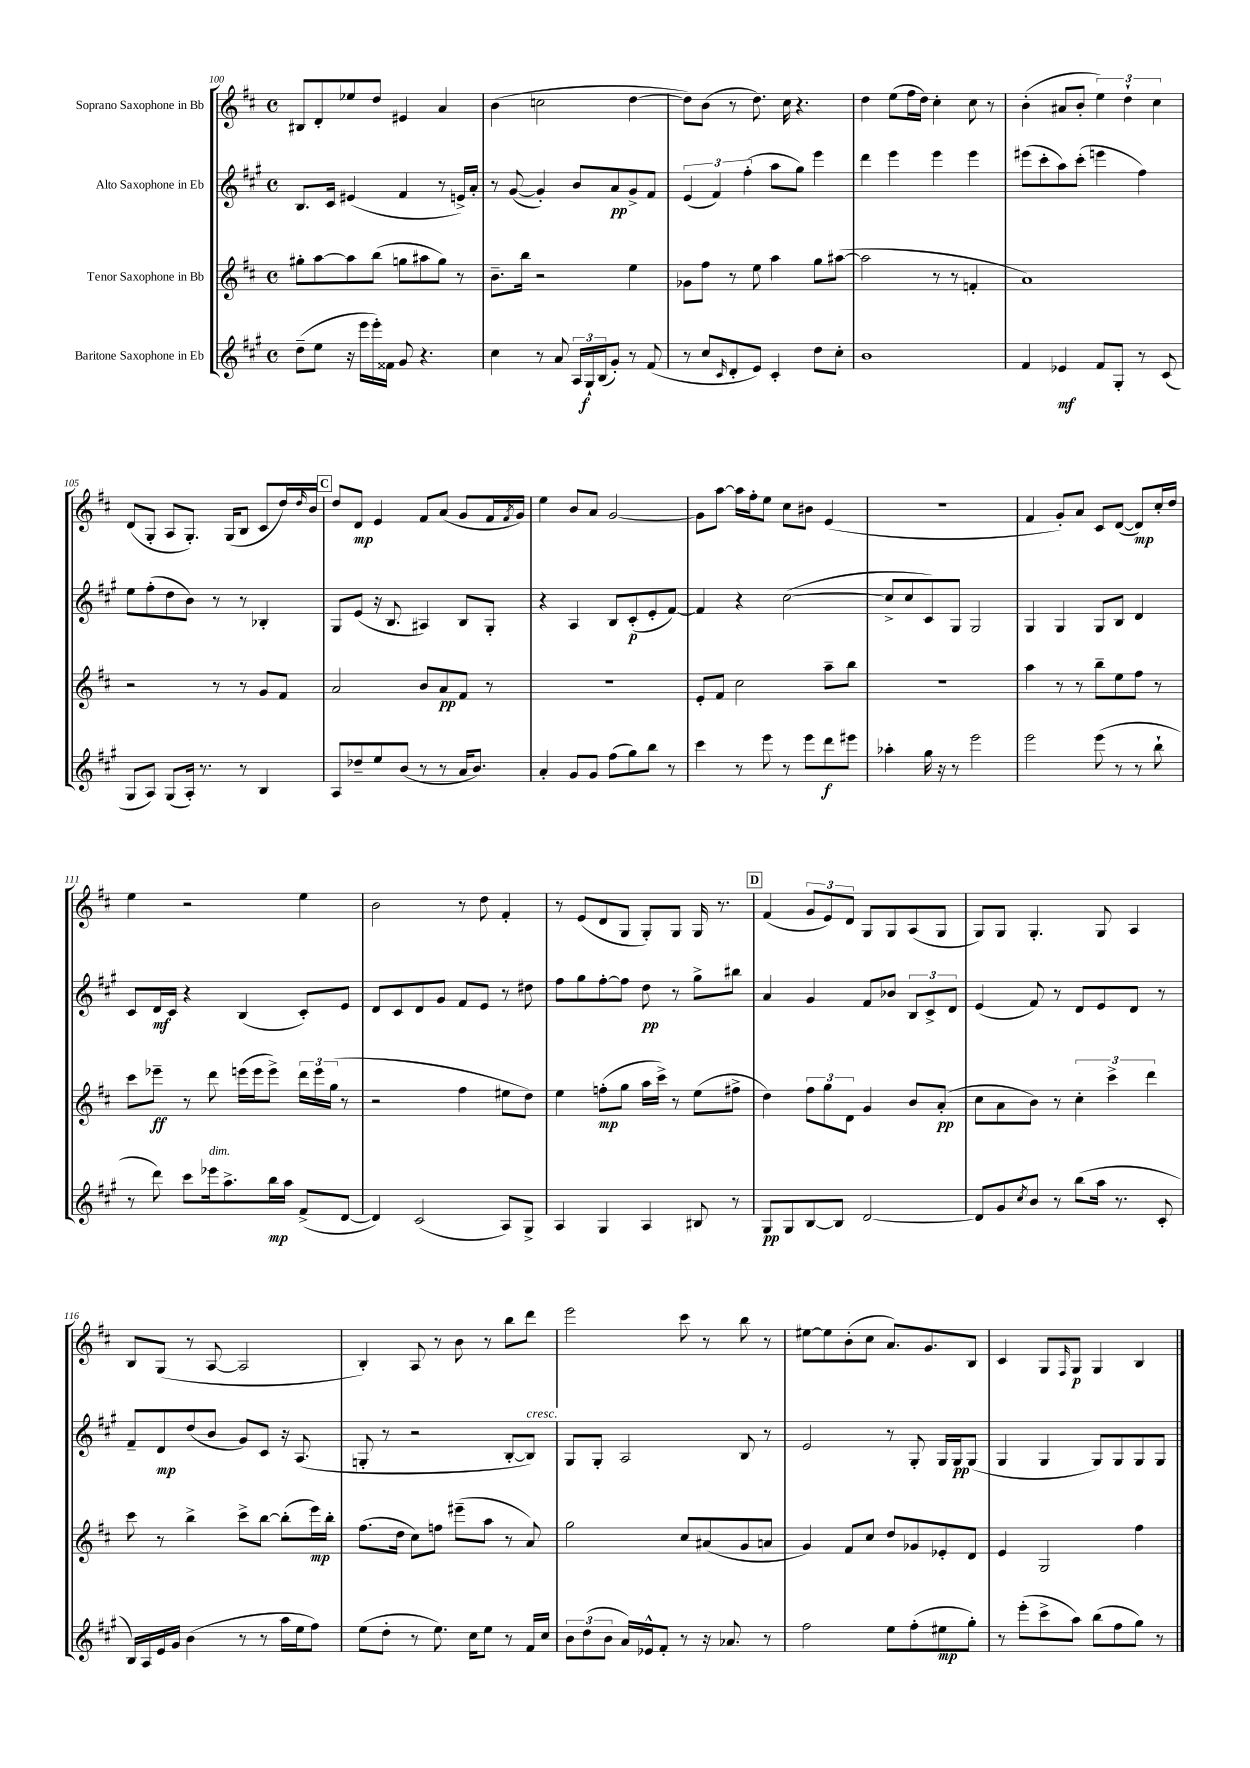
<<
\new StaffGroup <<
\new Staff = "s0" \with { instrumentName = "Soprano Saxophone in Bb" } {
    \clef treble \key d \major \defaultTimeSignature \time 4/4
    bis8 d'8-. ees''8 d''8 eis'4 a'4 |
    b'4( c''2 d''4~ |
    d''8) b'8( r8 d''8.) cis''16 r4. |
    d''4 e''8( fis''16 d''16) cis''4-. cis''8 r8 |
    b'4-.( ais'8 b'8-. \tuplet 3/2 { e''4) d''4-! cis''4 } |
    d'8( g8-. a8 g8.-.) g16( b8 cis'8 d''16) \grace { d''16 } b'16 |
    \mark \markup { \box "C" } d''8 d'8\mp e'4 fis'8 a'8( g'8 fis'16 \acciaccatura { fis'8 } g'16) |
    e''4 b'8 a'8 g'2~ |
    g'8 a''8~ a''16 fis''16-. e''8 cis''8 bis'8 e'4( |
    R1 |
    fis'4 g'8-.) a'8 cis'8 d'8~( d'8\mp) cis''16-. d''16 |
    e''4 r2 e''4 |
    b'2 r8 d''8 fis'4-. |
    r8 e'8( d'8 g8 g8-.) g8 g16 r8. |
    \mark \markup { \box "D" } fis'4( \tuplet 3/2 { g'8 e'8) d'8 } g8 g8 a8( g8 |
    g8) g8 g4.-. g8 a4 |
    b8 g8( r8 a8~ a2 |
    b4-.) a8 r8 b'8 r8 b''8 d'''8 |
    e'''2 cis'''8 r8 b''8 r8 |
    eis''8~ eis''8 b'8-.( cis''8 a'8.) g'8. b8 |
    cis'4 g8 \grace { fis16 } g8\p g4 b4 \bar "|." |
}
\new Staff = "s1" \with { instrumentName = "Alto Saxophone in Eb" } {
    \clef treble \key a \major \defaultTimeSignature \time 4/4
    b8. cis'16 eis'4( fis'4 r8 e'16->) a'16-. |
    r8 gis'8~( gis'4-.) b'8 a'8\pp gis'8-> fis'8 |
    \tuplet 3/2 { e'4( fis'4) fis''4-.( } a''8 gis''8) e'''4 |
    d'''4 e'''4 e'''4 e'''4 |
    eis'''8( cis'''8-. a''8) cis'''8-.( e'''4 fis''4) |
    e''8 fis''8-.( d''8 b'8) r8 r8 bes4-. |
    \mark \markup { \box "C" } gis8 e'8( r16 b8. ais4) b8 gis8-. |
    r4 a4 b8 cis'8-.\p( e'8-. fis'8~) |
    fis'4 r4 cis''2~( |
    cis''8-> cis''8 cis'8) gis8 gis2 |
    gis4 gis4 gis8 b8 d'4 |
    cis'8 d'16\mf cis'16 r4 b4( cis'8-.) e'8 |
    d'8 cis'8 d'8 gis'8 fis'8 e'8 r8 dis''8 |
    fis''8 gis''8 fis''8~-. fis''8 d''8\pp r8 gis''8-> bis''8 |
    \mark \markup { \box "D" } a'4 gis'4 fis'8 bes'8 \tuplet 3/2 { b8 cis'8-> d'8 } |
    e'4( fis'8) r8 d'8 e'8 d'8 r8 |
    fis'8-- d'8\mp d''8( b'8 gis'8) cis'8 r16 a8.( |
    g8-. r8 r2 b8~-. b8^\markup { \italic "cresc." }) |
    gis8 gis8-. a2 b8 r8 |
    e'2 r8 gis8-. gis16 gis16\pp gis8( |
    gis4 gis4 gis8) gis8 gis8 gis8 \bar "|." |
}
\new Staff = "s2" \with { instrumentName = "Tenor Saxophone in Bb" } {
    \clef treble \key d \major \defaultTimeSignature \time 4/4
    gis''8-. a''8~ a''8 b''8( g''8 ais''8 g''8) r8 |
    b'8.-- b''16 r2 e''4 |
    ges'8 fis''8 r8 e''8 a''4 g''8 ais''8~( |
    ais''2 r8 r8 f'4-. |
    a'1) |
    r2 r8 r8 g'8 fis'8 |
    \mark \markup { \box "C" } a'2 b'8 a'8\pp fis'8 r8 |
    R1 |
    e'8-. fis'8 cis''2 a''8-- b''8 |
    R1 |
    a''4 r8 r8 b''8-- e''8 fis''8 r8 |
    cis'''8 ees'''8--\ff r8 d'''8 e'''16( e'''16 e'''8->) \tuplet 3/2 { d'''16 e'''16 g''16( } r8 |
    r2 fis''4 eis''8 d''8) |
    e''4 f''8-.\mp( g''8 a''16 cis'''16->) r8 e''8( fis''8-> |
    \mark \markup { \box "D" } d''4) \tuplet 3/2 { fis''8 g''8 d'8 } g'4 b'8 a'8-.\pp( |
    cis''8 a'8 b'8) r8 \tuplet 3/2 { cis''4-. cis'''4-> d'''4 } |
    cis'''8 r8 b''4-> cis'''8-> b''8~ b''8-.( e'''16\mp) b''16-. |
    fis''8.( d''16 cis''8) f''8 eis'''8--( a''8 r8 a'8) |
    g''2 cis''8 ais'8( g'8 a'8 |
    g'4) fis'8 cis''8 d''8 ges'8 ees'8-. d'8 |
    e'4 g2 fis''4 \bar "|." |
}
\new Staff = "s3" \with { instrumentName = "Baritone Saxophone in Eb" } {
    \clef treble \key a \major \defaultTimeSignature \time 4/4
    d''8--( e''8 r16 e'''16 e'''16-.) fisis'16 gis'8 r4. |
    cis''4 r8 a'8 \tuplet 3/2 { a16 gis16-!\f b16( } gis'8-.) r8 fis'8( |
    r8 cis''8 \grace { cis'16 } d'8-. e'8) cis'4-. d''8 cis''8-. |
    b'1 |
    fis'4 ees'4\mf fis'8 gis8-. r8 cis'8( |
    gis8 a8) gis8( a16-.) r8. r8 b4 |
    \mark \markup { \box "C" } a8 des''8-- e''8 b'8( r8 r8 a'16 b'8.) |
    a'4-. gis'8 gis'8 fis''8( gis''8) b''8 r8 |
    cis'''4 r8 e'''8 r8 e'''8 d'''8\f eis'''8 |
    aes''4-. gis''16 r16 r8 e'''2 |
    e'''2 e'''8( r8 r8 b''8-! |
    r8 d'''8) cis'''8 ees'''16^\markup { \italic "dim." } a''8.-> b''16\mp a''16 fis'8->( d'8~ |
    d'4) cis'2( a8) gis8-> |
    a4 gis4 a4 bis8 r8 |
    \mark \markup { \box "D" } gis8\pp gis8 b8~ b8 d'2~ |
    d'8 gis'8 \acciaccatura { cis''8 } b'8 r8 b''8( a''16 r8. cis'8-. |
    b16) a16 e'16 gis'16 b'4( r8 r8 a''16 e''16 fis''8) |
    e''8( d''8-. r8 e''8.) cis''16 e''8 r8 fis'16 cis''16 |
    \tuplet 3/2 { b'8 d''8( b'8 } a'16) ees'16-^ fis'8-. r8 r16 aes'8. r8 |
    fis''2 e''8 fis''8-.( eis''8\mp gis''8-.) |
    r8 e'''8-.( cis'''8-> a''8) b''8( fis''8 gis''8) r8 \bar "|." |
}
>>
>>
\layout { \context { \Score currentBarNumber = #100 } }
